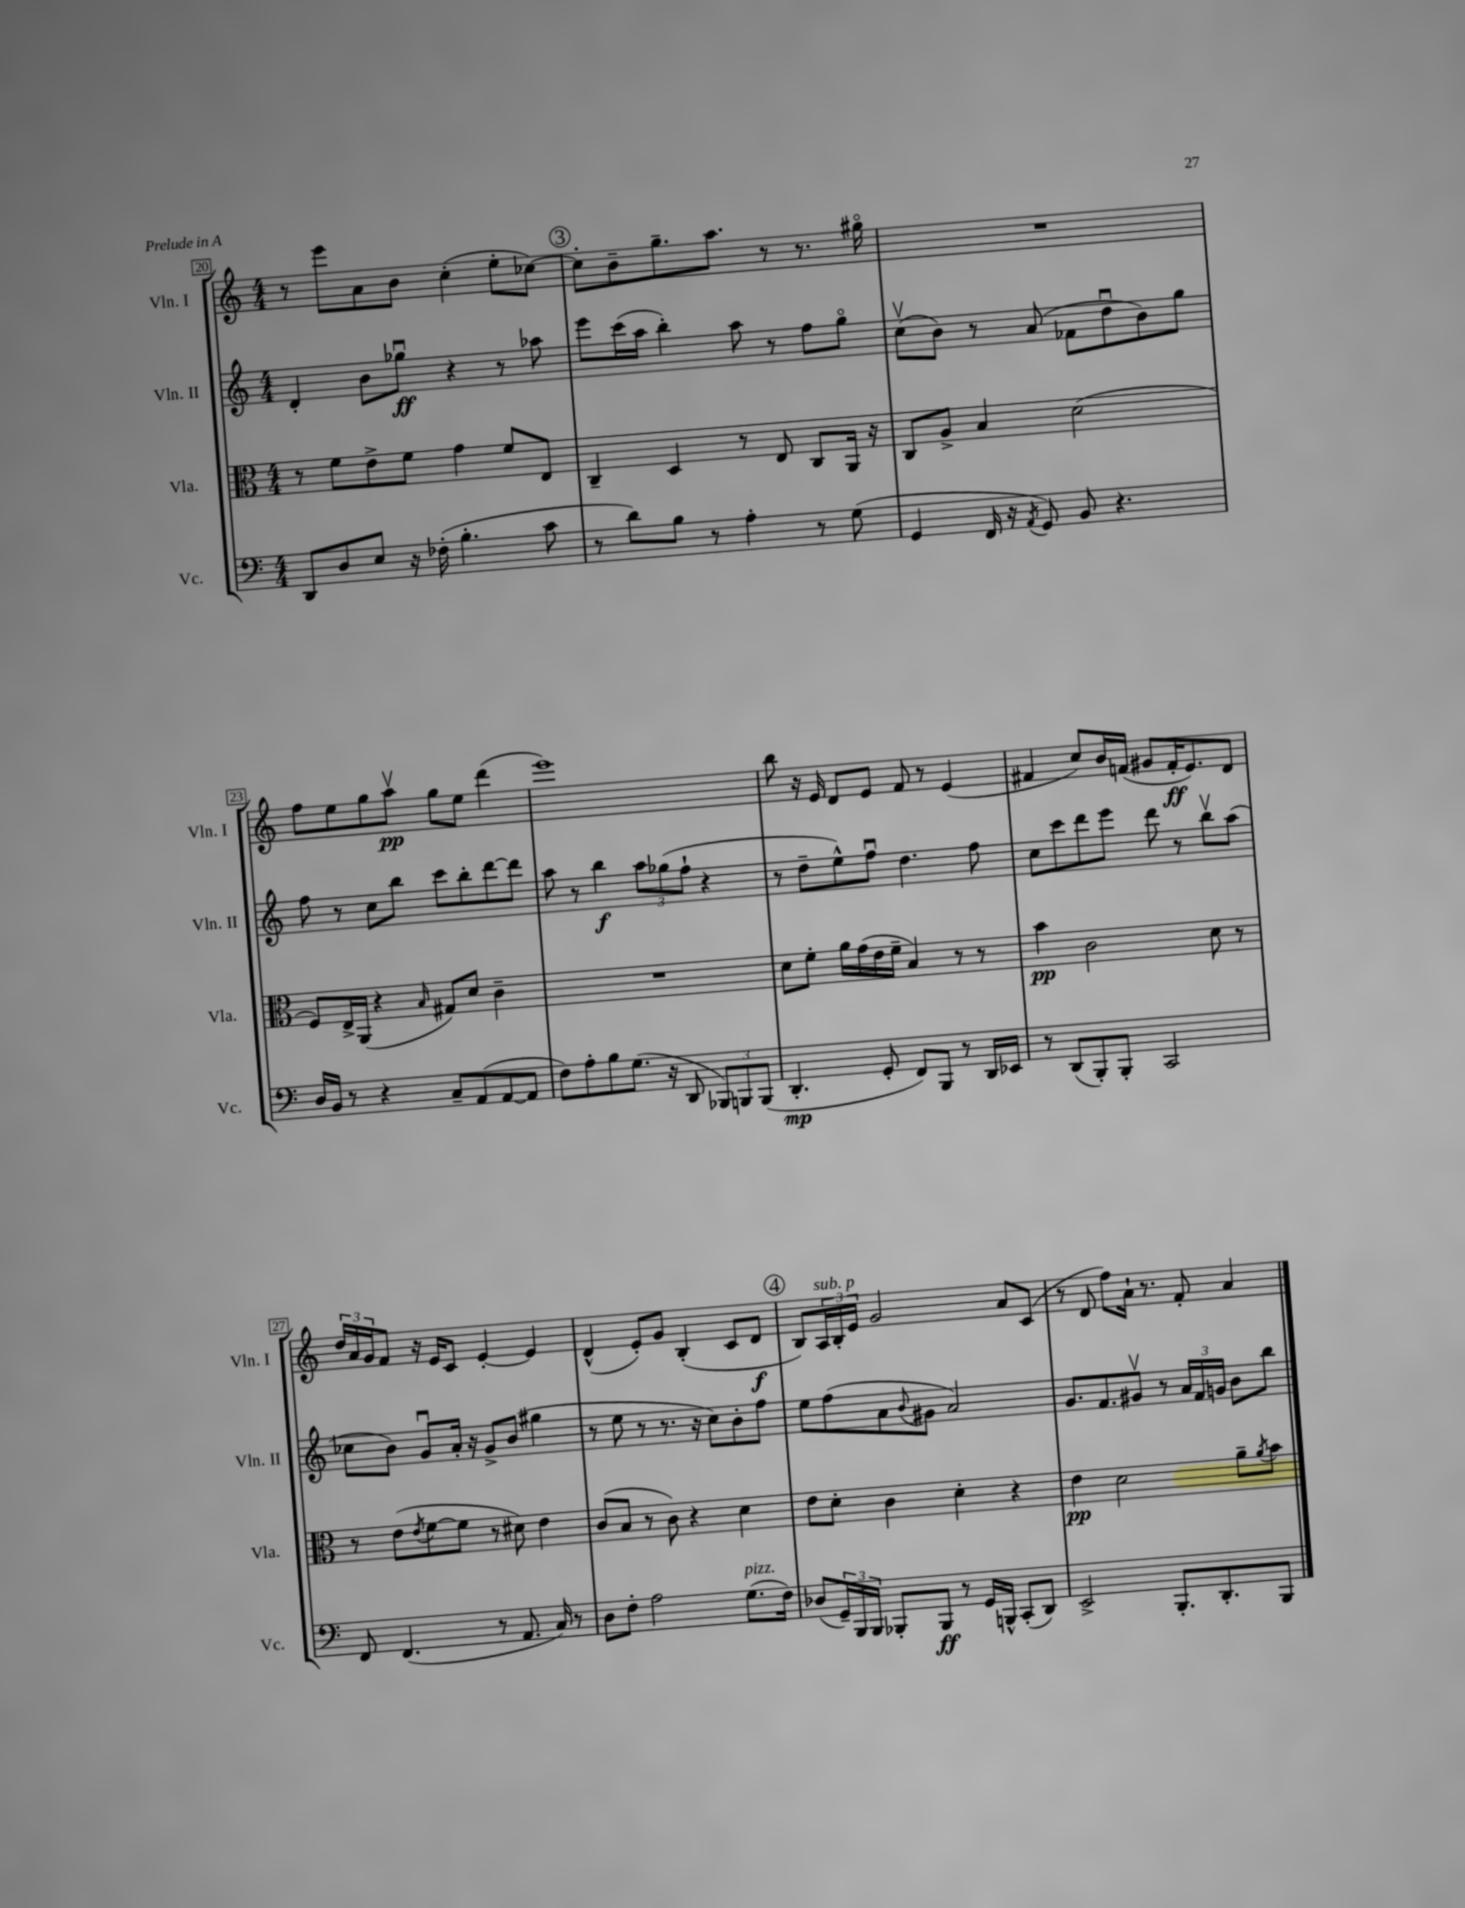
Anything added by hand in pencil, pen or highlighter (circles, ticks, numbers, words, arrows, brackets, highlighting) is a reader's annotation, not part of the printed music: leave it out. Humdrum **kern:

**kern	**dynam	**kern	**dynam	**kern	**dynam	**kern	**dynam
*part4	*part4	*part3	*part3	*part2	*part2	*part1	*part1
*staff4	*staff4	*staff3	*staff3	*staff2	*staff2	*staff1	*staff1
*I"Vc.	*	*I"Vla.	*	*I"Vln. II	*	*I"Vln. I	*
*I'Vc.	*	*I'Vla.	*	*I'Vln. II	*	*I'Vln. I	*
*clefF4	*	*clefC3	*	*clefG2	*	*clefG2	*
*k[]	*	*k[]	*	*k[]	*	*k[]	*
*M4/4	*	*M4/4	*	*M4/4	*	*M4/4	*
=20	=20	=20	=20	=20	=20	=20	=20
8DD/L	.	8r	.	4d'/	.	8r	.
8D/	.	8f\L	.	.	.	8eee\L	.
8E/J	.	8e^\	.	8b\L	.	8a\	.
16r	.	8f\J	.	8gg-Xu\J	ff	8b\J	.
(16F-X'\	.	.	.	.	.	.	.
4.B'\	.	4g\	.	4r	.	(4cc'\	.
.	.	8f/L	.	8r	.	8ee'\L	.
8c\	.	8E/J	.	8aa-X\	.	[8cc-X\J)	.
!!LO:REH:place=s1:t=3
=21	=21	=21	=21	=21	=21	=21	=21
8r	.	4C~/	.	8eee\L	.	8cc-'\L]	.
8d\L)	.	.	.	(16ccc\L	.	8b~\	.
.	.	.	.	16aa\JJ	.	.	.
8B\J	.	4D/	.	4bb'\)	.	8.gg~\	.
8r	.	.	.	.	.	.	.
.	.	.	.	.	.	8.aa\J	.
4A'\	.	8r	.	8aa\	.	.	.
.	.	8E/	.	8r	.	8r	.
8r	.	8C/L	.	8ff\L	.	8.r	.
(8G\	.	16AA/Jk	.	8gg\J	.	.	.
.	.	16r	.	.	.	16gg#X\	.
=22	=22	=22	=22	=22	=22	=22	=22
4GG/	.	8C/L	.	(8ccv\L	.	1r	.
.	.	8A^/J	.	8b\J)	.	.	.
16FF/	.	4B/	.	8r	.	.	.
16r	.	.	.	.	.	.	.
8qAA/	.	.	.	.	.	.	.
8GG/)	.	.	.	(8a/	.	.	.
8BB/	.	(2d\	.	8f-X\L	.	.	.
4.r	.	.	.	8ddu\	.	.	.
.	.	.	.	8b\)	.	.	.
.	.	.	.	8gg\J	.	.	.
!!LO:LB:g=z
=23	=23	=23	=23	=23	=23	=23	=23
16D/LL	.	8F/L)	.	8ff\	.	8ff\L	.
16BB/JJ	.	.	.	.	.	.	.
8r	.	16E^/L	.	8r	.	8ee\	.
.	.	(16AA/JJ	.	.	.	.	.
4r	.	4r	.	8cc\L	.	8gg\	.
.	.	.	.	8bb\J	.	8aav\J	pp
.	.	16qqB/	.	.	.	.	.
8C~/L	.	8G#X/L)	.	8ccc\L	.	8gg\L	.
(8AA/	.	8d/J	.	8bb'\	.	8ee\J	.
[8AA/	.	4c~\	.	[8ddd\	.	(4ddd\	.
8AA/J]	.	.	.	8ddd\J]	.	.	.
=24	=24	=24	=24	=24	=24	=24	=24
8F\L)	.	1r	.	8aa\	.	1eee)	.
8A'\	.	.	.	8r	.	.	.
8B\	.	.	.	4bb\	f	.	.
(8.G\J	.	.	.	.	.	.	.
.	.	.	.	12aa\L	.	.	.
16r	.	.	.	.	.	.	.
.	.	.	.	(12gg-X\	.	.	.
8DD/	.	.	.	.	.	.	.
.	.	.	.	12ff`\J	.	.	.
12BBB-X/L)	.	.	.	4r	.	.	.
12BBBn/	.	.	.	.	.	.	.
(12BBB/J	.	.	.	.	.	.	.
=25	=25	=25	=25	=25	=25	=25	=25
4.DD'/	mp	8d\L	.	8r	.	8bb\	.
.	.	8f'\J	.	8dd~\L	.	16r	.
.	.	.	.	.	.	16e/	.
.	.	16a\LL	.	8ee^^\)	.	8d/L	.
.	.	(16g\	.	.	.	.	.
8GG'/	.	16e\	.	8ffu\J	.	8e/J	.
.	.	16f~\JJ	.	.	.	.	.
8FF/L)	.	4B/)	.	4.dd\	.	8f/	.
8BBB/J	.	.	.	.	.	8r	.
8r	.	8r	.	.	.	(4e/	.
16DD/LL	.	8r	.	8ff\	.	.	.
16EE-X/JJ	.	.	.	.	.	.	.
=26	=26	=26	=26	=26	=26	=26	=26
8r	.	4b\	pp	8cc\L	.	4f#X/	.
(8DD/L	.	.	.	8ccc\	.	.	.
8BBB'/)	.	2c\	.	8ddd\	.	8cc/L)	.
8BBB'/J	.	.	.	8eee\J	.	16b/L	.
.	.	.	.	.	.	(16fn/JJ	.
2CC/	.	.	.	8ddd\	.	8g#X/L	.
.	.	.	.	8r	.	16f'/K	ff
.	.	.	.	.	.	8.e/)	.
.	.	8d\	.	8bbv\L	.	.	.
.	.	8r	.	(8aa\J	.	8d/J	.
!!LO:LB:g=z
=27	=27	=27	=27	=27	=27	=27	=27
8FF/	.	8r	.	8cc-X\L	.	24dd/LL	.
.	.	.	.	.	.	24a/	.
.	.	.	.	.	.	24g/J	.
(4.FF/	.	(8e\L	.	8b\J)	.	8f/J	.
.	.	8qe/	.	.	.	.	.
.	.	[8f\	.	8gu/L	.	16r	.
.	.	.	.	.	.	16e/KL	.
.	.	8f\J]	.	16a'/Jk	.	8c/J	.
.	.	.	.	16r	.	.	.
8r	.	8r	.	8g^/L	.	[4e'/	.
8.AA/	.	8d#X\)	.	(8b/J	.	.	.
.	.	4e\	.	4gg#X\	.	4e/]	.
16C/)	.	.	.	.	.	.	.
8r	.	.	.	.	.	.	.
=28	=28	=28	=28	=28	=28	=28	=28
8D\L	.	(8c/L	.	8r	.	(4d^^/	.
8F'\J	.	8B/J	.	8ee\	.	.	.
2A\	.	8r	.	8r	.	8e'/L)	.
.	.	8c\)	.	8.r	.	8g/J	.
.	.	4r	.	.	.	(4B'/	.
.	.	.	.	16r	.	.	.
.	.	.	.	8cc\L)	.	.	.
!LO:TX:a:i:t=pizz.	!	!	!	!	!	!	!
(8.G\L	.	4d\	.	8b'\	.	8c/L	.
.	.	.	.	8ff\J	.	8d/J	f
16F\Jk)	.	.	.	.	.	.	.
!!LO:REH:place=s1:t=4
=29	=29	=29	=29	=29	=29	=29	=29
(8D-X/L	.	8e\L	.	8ee\L	.	8B/L)	.
!	!	!	!	!	!	!LO:TX:a:i:t=sub. p	!
24GG~/L)	.	8d'\J	.	(8ff\	.	24A/L	.
24BBB/	.	.	.	.	.	24B'/	.
24BBB/JJ	.	.	.	.	.	24e/JJ	.
8BBB-X'/L	.	4c\	.	8a\	.	2g/	.
.	.	.	.	8qqb/	.	.	.
8BBB-/J	ff	.	.	8g#X\J	.	.	.
8r	.	4d'\	.	2a/)	.	.	.
16GG/LL	.	.	.	.	.	.	.
16BBBn^^/JJ	.	.	.	.	.	.	.
(8CC'/L	.	4r	.	.	.	8a/L	.
8DD/J)	.	.	.	.	.	(8c/J	.
=30	=30	=30	=30	=30	=30	=30	=30
2EE^/	.	4e\	pp	8.g/L	.	8r	.
.	.	.	.	.	.	8d/	.
.	.	.	.	8.f/	.	.	.
.	.	2d\	.	.	.	8ff\L)	.
.	.	.	.	8g#Xv/J	.	16a`\Jk	.
.	.	.	.	.	.	8.r	.
8.BBB'/L	.	.	.	8r	.	.	.
.	.	.	.	24a/LL	.	8f'/	.
.	.	.	.	24f/	.	.	.
8.DD'/	.	.	.	.	.	.	.
.	.	.	.	24gn/JJ	.	.	.
.	.	8a~\L	.	8b\L	.	4a/	.
.	.	8qa/	.	.	.	.	.
8BBB/J	.	8b\J	.	8bb\J	.	.	.
==	==	==	==	==	==	==	==
*-	*-	*-	*-	*-	*-	*-	*-
